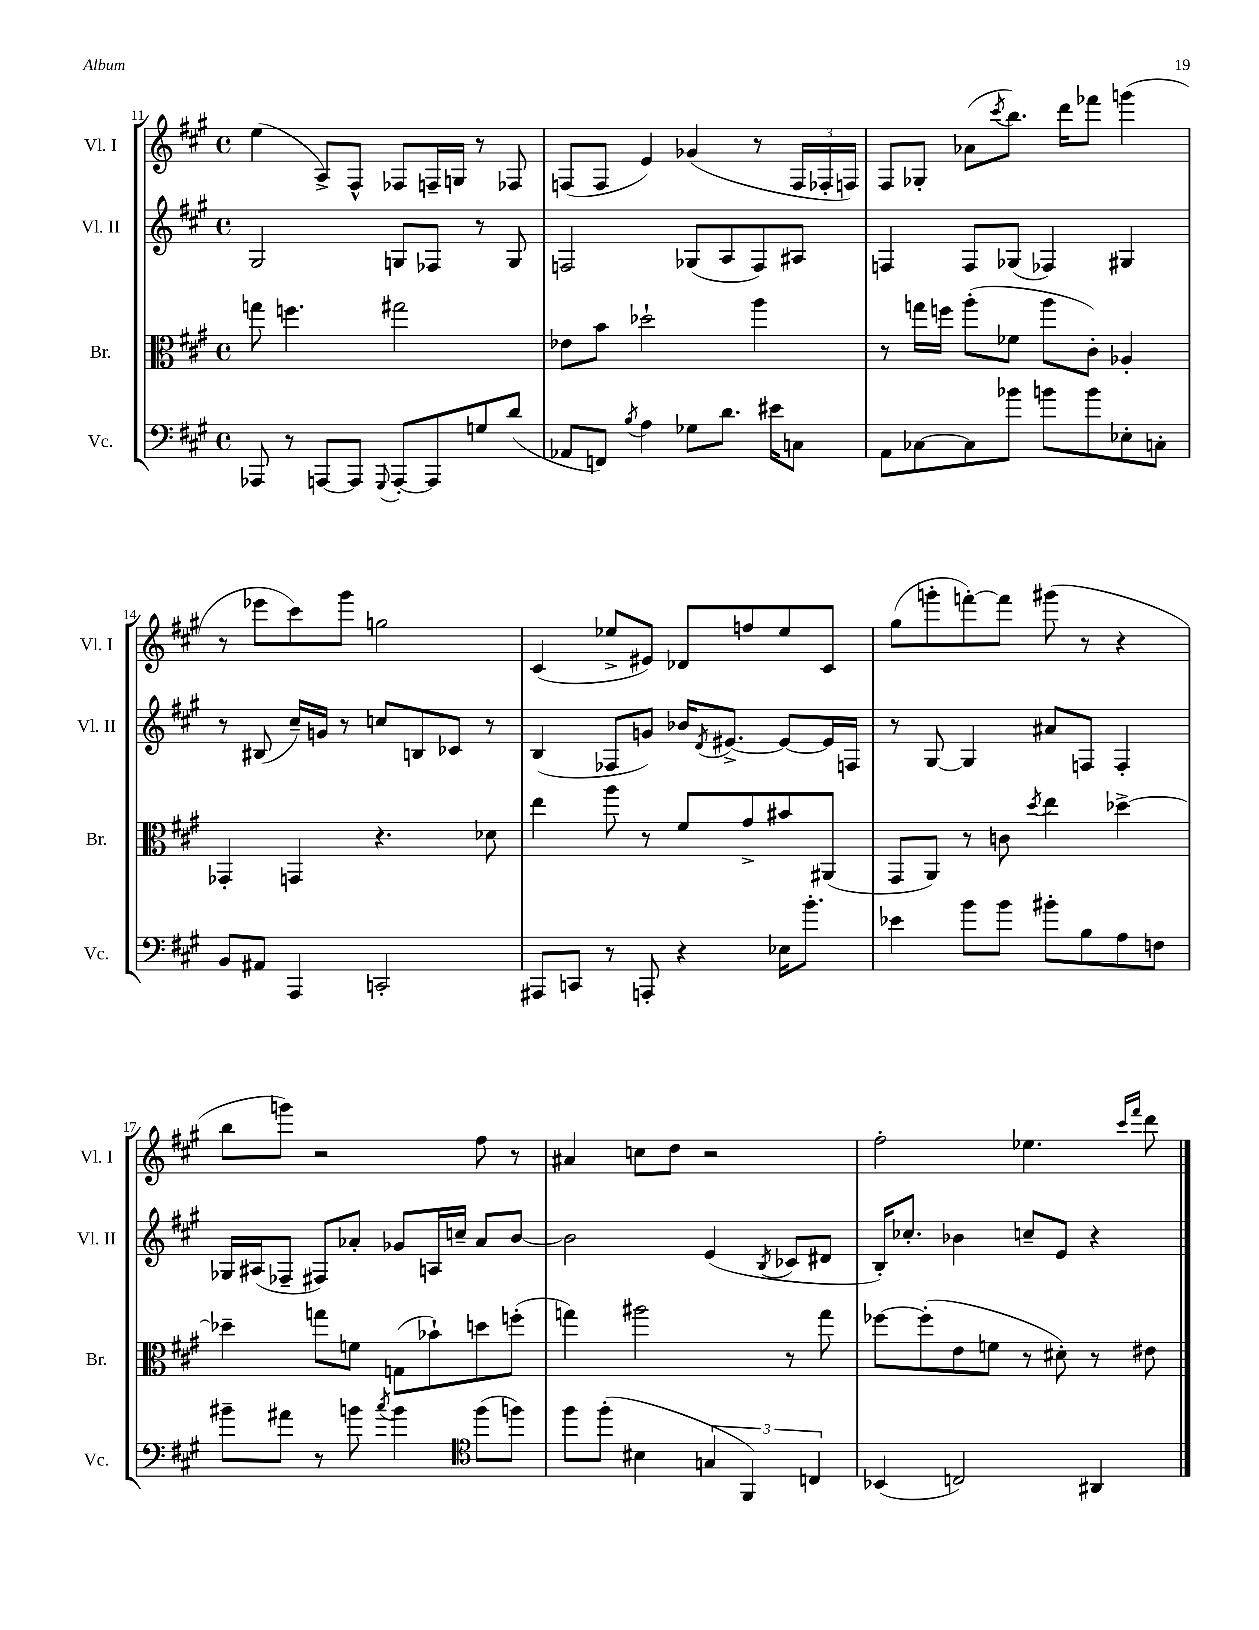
<<
\new StaffGroup <<
\new Staff = "s0" \with { instrumentName = "Vl. I" shortInstrumentName = "Vl. I" } {
    \clef treble \key a \major \defaultTimeSignature \time 4/4
    e''4( a8->) fis8-^ fes8 f16-- g16 r8 fes8 |
    f8( f8 e'4) ges'4( r8 \tuplet 3/2 { f16 fes16-. f16) } |
    fis8 ges8-. aes'8( \acciaccatura { cis'''8 } b''8.) d'''16 fes'''8 g'''4( |
    r8 ees'''8 cis'''8) gis'''8 g''2 |
    cis'4( ees''8-> eis'8) des'8 f''8 ees''8 cis'8 |
    gis''8( g'''8-. f'''8~-.) f'''8 gis'''8( r8 r4 |
    b''8 g'''8) r2 fis''8 r8 |
    ais'4 c''8 d''8 r2 |
    fis''2-. ees''4. \grace { cis'''16 fis'''16 } d'''8 \bar "|." |
}
\new Staff = "s1" \with { instrumentName = "Vl. II" shortInstrumentName = "Vl. II" } {
    \clef treble \key a \major \defaultTimeSignature \time 4/4
    gis2 g8 fes8 r8 g8 |
    f2 ges8( a8 f8) ais8 |
    f4 f8 ges8( fes4) gis4 |
    r8 bis8( cis''16--) g'16 r8 c''8 b8 ces'8 r8 |
    b4( fes8 g'8) bes'16 \acciaccatura { d'8 } eis'8.~-> eis'8~ eis'16 f16 |
    r8 gis8~ gis4 ais'8 f8 f4-. |
    ges16 ais16( fes8-- fis8) aes'8-. ges'8 a16 c''16-- aes'8 b'8~ |
    b'2 e'4( \acciaccatura { b8 } ces'8 dis'8 |
    b16-.) ces''8.-. bes'4 c''8-- e'8 r4 \bar "|." |
}
\new Staff = "s2" \with { instrumentName = "Br." shortInstrumentName = "Br." } {
    \clef alto \key a \major \defaultTimeSignature \time 4/4
    g''8 f''4. gis''2 |
    ees'8 b'8 des''2-! a''4 |
    r8 g''16 f''16 a''8-.( fes'8 a''8 cis'8-.) aes4-. |
    ges,4-. g,4 r4. des'8 |
    e''4 a''8 r8 fis'8 gis'8-> bis'8 ais,8( |
    gis,8 a,8) r8 c'8 \acciaccatura { d''8 } e''4 des''4~-> |
    des''4-- g''8 f'8 g8( bes'8-!) d''8 f''8-.( |
    g''4) ais''2 r8 g''8 |
    fes''8~ fes''8-.( e'8 f'8 r8 dis'8-.) r8 eis'8 \bar "|." |
}
\new Staff = "s3" \with { instrumentName = "Vc." shortInstrumentName = "Vc." } {
    \clef bass \key a \major \defaultTimeSignature \time 4/4
    aes,,8 r8 a,,8~ a,,8 \appoggiatura { gis,,8 } a,,8~-. a,,8 g8 d'8( |
    aes,8 f,8) \acciaccatura { b8 } a4 ges8 d'8. eis'16 c8 |
    a,8 ces8~ ces8 bes'8 b'8 b'8 ees8-. c8-. |
    b,8 ais,8 a,,4 c,2-. |
    ais,,8 c,8 r8 a,,8-. r4 ees16 b'8.-. |
    ees'4 b'8 b'8 bis'8-. b8 a8 f8 |
    bis'8-- ais'8 r8 b'8 \acciaccatura { cis''8 } b'4 \clef tenor fis''8( f''8) |
    fis''8 fis''8-.( bis4 \tuplet 3/2 { g4 fis,4) c4 } |
    bes,4( c2) ais,4 \bar "|." |
}
>>
>>
\layout { \context { \Score currentBarNumber = #11 } }
